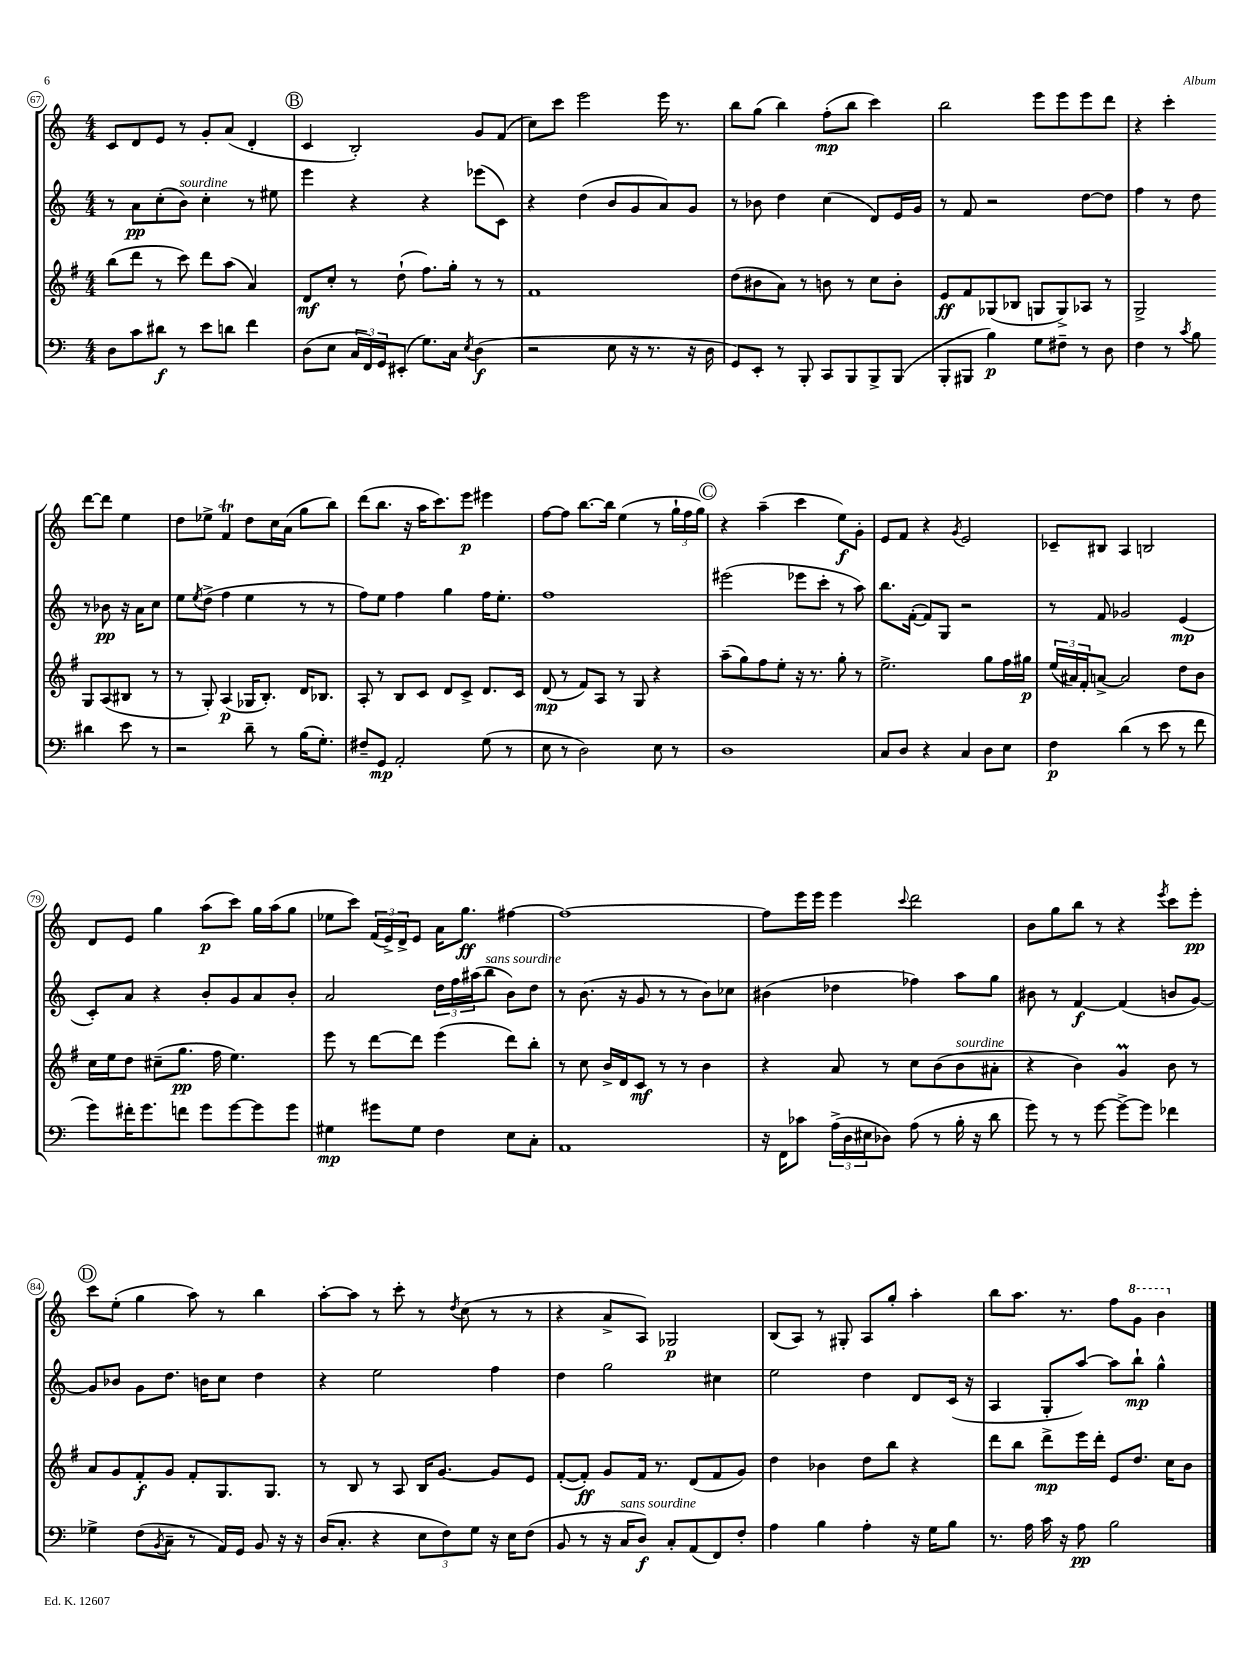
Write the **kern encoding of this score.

**kern	**kern	**kern	**kern
*staff4	*staff3	*staff2	*staff1
*clefF4	*clefG2	*clefG2	*clefG2
*k[]	*k[f#]	*k[]	*k[]
*M4/4	*M4/4	*M4/4	*M4/4
8D	(8bb	8r	8c
8c	8ddd	8a	8d
8d#	8r	(8cc'	8e
8r	8ccc)	8b)	8r
8e	8ddd	4cc'	8g'
8d	(8aa	.	(8a
4f	4a)	8r	4d'
.	.	8ee#	.
=	=	=	=
(8D	8d	4eee	4c
8E	8cc'	.	.
24C	8r	4r	2B')
24FF)	.	.	.
24GG	.	.	.
(8EE#'	(8dd`	.	.
8.G)	8.ff#)	4r	.
16C	16gg'	.	.
8qE	.	.	.
(4D	8r	(8eee-	8g
.	8r	8c)	(8f
=	=	=	=
2r	1f#	4r	8cc)
.	.	.	8ccc
.	.	(4dd	2eee
8E	.	8b	.
16r	.	8g	.
8.r	.	.	.
.	.	8a)	16eee
.	.	.	8.r
16r	.	8g	.
16D	.	.	.
=	=	=	=
8GG)	(8dd	8r	8bb
8EE'	8b#	8b-	(8gg
8r	8a)	4dd	4bb)
8BBB'	8r	.	.
8CC	8b	(4cc	(8ff'
8BBB	8r	.	8bb
8BBB^	8cc	8d)	4ccc)
(8BBB	8b'	16e	.
.	.	16g	.
=	=	=	=
8BBB'	8e	8r	2bb
8BBB#	8f#	8f	.
4B)	(8G-	2r	.
.	8B-	.	.
8G	8G	.	8eee
8F#~	8G^)	.	8eee
8r	8A-	[8dd	8eee
8D	8r	8dd]	8ddd
=	=	=	=
4F	2G^	4ff	4r
8r	.	8r	4ccc'
8qc	.	.	.
8B	.	8dd	.
4d#	8G	8r	[8ddd
.	(8A	8b-	8ddd]
8e	8B#	16r	4ee
.	.	16a	.
8r	8r	8cc	.
=	=	=	=
2r	8r	8ee	8dd
.	.	8qee	.
.	8G')	(8dd^	8ee-^
.	(4A	4ff	4f
8d~	16G-	4ee	8dd
.	8.B')	.	.
8r	.	.	16cc
.	.	.	(16a
(16B	16d	8r	8gg
8.G')	8.B-	.	.
.	.	8r	8bb)
=	=	=	=
8F#~	8A'	8ff)	(8ddd
8GG	8r	8ee	8.bb
2AA'	8B	4ff	.
.	.	.	16r
.	8c	.	16aa
.	.	.	8.ccc)
.	8d	4gg	.
.	8c^	.	8eee
(8G	8.d	16ff	4eee#
.	.	8.ee'	.
8r	.	.	.
.	16c	.	.
=	=	=	=
8E	(8d	1ff	[8ff
8r	8r	.	8ff]
2D)	8f#)	.	[8.bb
.	8A	.	.
.	.	.	16bb]
.	8r	.	(4ee
.	8G	.	.
8E	4r	.	8r
8r	.	.	24gg`
.	.	.	24ff
.	.	.	24gg)
=	=	=	=
1D	(8aa~	(2eee#	4r
.	8gg)	.	.
.	8ff#	.	(4aa~
.	8ee'	.	.
.	16r	8eee-	4ccc
.	8.r	.	.
.	.	8ccc'	.
.	8gg'	8r	8ee)
.	8r	8aa)	8g'
=	=	=	=
8C	2.ee^	8.bb	8e
8D	.	.	8f
.	.	([16f'	.
4r	.	8f])	4r
.	.	8G	.
.	.	.	8qg
4C	.	2r	2e
8D	8gg	.	.
8E	16ff#	.	.
.	16gg#	.	.
=	=	=	=
4F	(24ee	8r	8c-~
.	24a#)	.	.
.	24f#'	.	.
.	[8a^	8f	8B#
(4d	2a]	2g-	4A
8r	.	.	2B
8e	.	.	.
8r	8dd	(4e	.
8f	8b	.	.
=	=	=	=
8g)	16cc	8c')	8d
.	16ee	.	.
16f#'	8dd	8a	8e
8.g	.	.	.
.	(8cc#~	4r	4gg
8f	8.gg	.	.
8g	.	8b'	(8aa
.	16ff#	.	.
[8g	4.ee)	8g	8ccc)
8g]	.	8a	16gg
.	.	.	(16aa
8g	.	8b'	8gg
=	=	=	=
4G#	8eee	2a	8ee-
.	8r	.	8ccc)
8g#	[8ddd	.	(24f
.	.	.	24e^)
.	.	.	24d^
8G#	8ddd]	.	8e
4F	(4eee	24dd	16a
.	.	24ff	.
.	.	.	8.gg
.	.	(24aa#	.
.	.	8bb	.
8E	8ddd)	8b)	[4ff#
8C'	8bb'	8dd	.
=	=	=	=
1AA	8r	8r	1ff#_
.	8cc	(8.b	.
.	16b^	.	.
.	16d	16r	.
.	8c	8g	.
.	8r	8r	.
.	8r	8r	.
.	4b	8b)	.
.	.	8cc-	.
=	=	=	=
16r	4r	(4b#	8ff#]
16FF	.	.	.
8c-	.	.	16eee
.	.	.	16eee
(24A^	8a	4dd-	4eee
24D	.	.	.
24E#	.	.	.
8D-)	8r	.	.
.	.	.	8qqccc
(8A	8cc	4ff-)	2ddd
8r	(8b	.	.
16B'	8b	8aa	.
16r	.	.	.
8d	8a#'	8gg	.
=	=	=	=
8g)	4r	8b#	8b
8r	.	8r	8gg
8r	4b)	[4f	8bb
[8g	.	.	8r
8g^_	4g	(4f]	4r
8g]	.	.	.
.	.	.	8qeee
4f-	8b	8b	8ccc
.	8r	[8g)	8eee'
=	=	=	=
4G-^	8a	8g]	8ccc
.	8g	8b-	(8ee'
(8F	8f#'	8g	4gg
8qBB	.	.	.
8C~	8g	8.dd	.
8r	8f#'	.	8aa)
.	.	16b	.
16AA)	8.G	8cc	8r
16GG	.	.	.
8BB	.	4dd	4bb
.	8.G	.	.
16r	.	.	.
16r	.	.	.
=	=	=	=
(16D	8r	4r	[8aa'
8.C'	.	.	.
.	8B	.	8aa]
4r	8r	2ee	8r
.	8A	.	8ccc'
12E	16B	.	8r
.	[8.g	.	.
12F)	.	.	.
.	.	.	8qdd
.	.	.	(8cc
12G	.	.	.
16r	8g]	4ff	8r
16E	.	.	.
(8F	8e	.	8r
=	=	=	=
8BB	([8f#'	4dd	4r
8r	8f#'])	.	.
16r	8g	2gg	8a^
16C	.	.	.
8D)	16f#	.	8A)
.	8.r	.	.
8C'	.	.	2G-
(8AA	(8d	.	.
8FF)	8f#	4cc#	.
8F'	8g)	.	.
=	=	=	=
4A	4dd	2ee	(8B
.	.	.	8A)
4B	4b-	.	8r
.	.	.	8G#'
4A'	8dd	4dd	8A
.	8bb	.	8gg'
16r	4r	8d	4aa'
16G	.	.	.
8B	.	(16c	.
.	.	16r	.
=	=	=	=
8.r	8ddd	4A	8bb
.	8bb	.	8.aa
16A	.	.	.
16c	8ddd^	8G'	.
16r	.	.	8.r
8A	16eee	[8aa)	.
.	16ddd'	.	.
2B	8e	8aa]	8ff
.	8.dd	8bb`	8gg
.	.	4gg^^	4bb
.	16cc	.	.
.	8b	.	.
==	==	==	==
*-	*-	*-	*-
